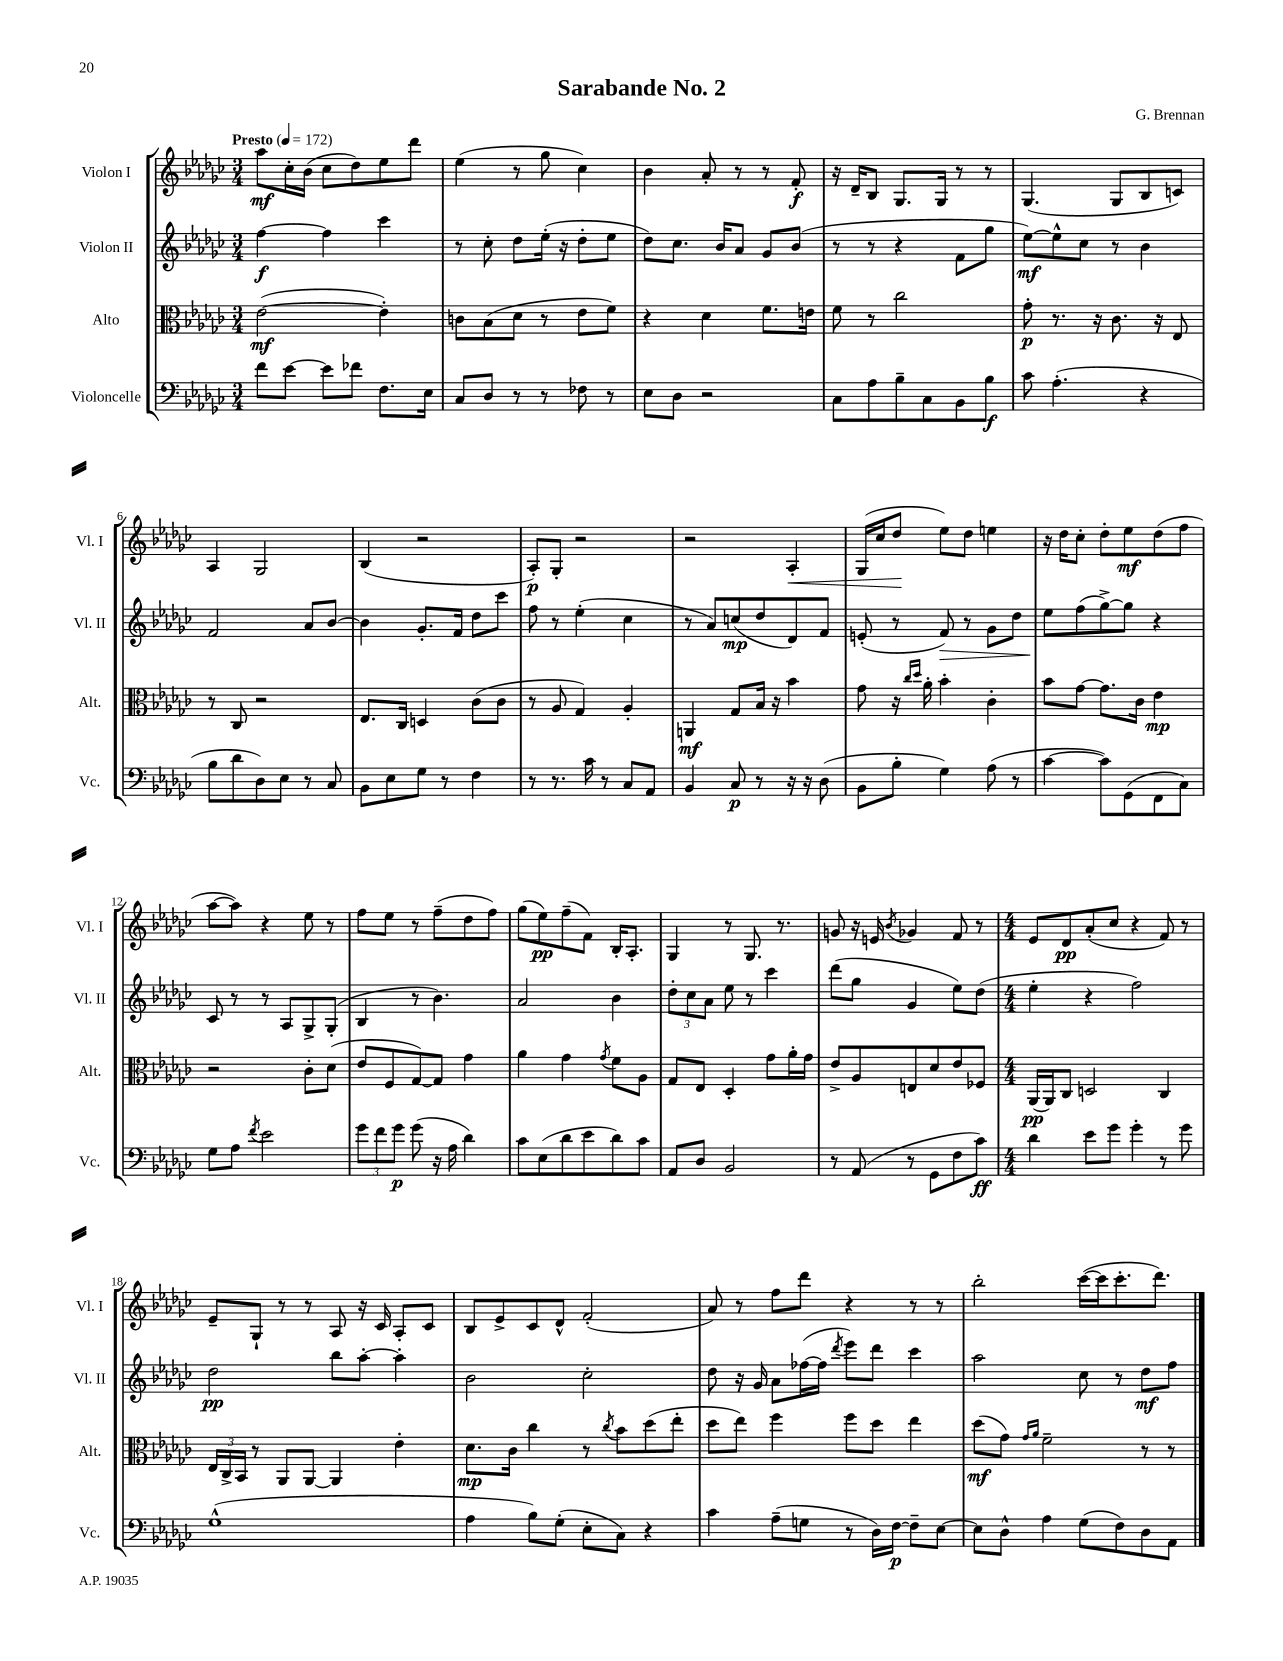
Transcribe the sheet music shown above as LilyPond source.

\header { title = "Sarabande No. 2" composer = "G. Brennan" }
<<
\new StaffGroup <<
\new Staff = "s0" \with { instrumentName = "Violon I" shortInstrumentName = "Vl. I" } {
    \clef treble \key ges \major \numericTimeSignature \time 3/4 \tempo "Presto" 4 = 172
    aes''8\mf ces''16-. bes'16( ces''8 des''8) ees''8 des'''8 |
    ees''4( r8 ges''8 ces''4) |
    bes'4 aes'8-. r8 r8 f'8-.\f |
    r16 des'16-- bes8 ges8. ges16 r8 r8 |
    ges4.( ges8 bes8 c'8) |
    aes4 ges2 |
    bes4( r2 |
    aes8-.\p) ges8-. r2 |
    r2 aes4-.\< |
    ges16( ces''16 des''8\! ees''8) des''8 e''4 |
    r16 des''16 ces''8-. des''8-. ees''8\mf des''8( f''8 |
    aes''8~ aes''8) r4 ees''8 r8 |
    f''8 ees''8 r8 f''8--( des''8 f''8) |
    ges''8( ees''8\pp) f''8--( f'8) bes16-. aes8.-. |
    ges4 r8 ges8. r8. |
    g'8 r16 e'16 \acciaccatura { bes'8 } ges'4 f'8 r8 |
    \numericTimeSignature \time 4/4 ees'8 des'8\pp aes'8-.( ces''8 r4 f'8) r8 |
    ees'8-- ges8-! r8 r8 aes8 r16 ces'16 aes8-. ces'8 |
    bes8 ees'8-> ces'8 des'8-^ f'2-.( |
    aes'8) r8 f''8 des'''8 r4 r8 r8 |
    bes''2-. ces'''16~( ces'''16 ces'''8.-. des'''8.) \bar "|." |
}
\new Staff = "s1" \with { instrumentName = "Violon II" shortInstrumentName = "Vl. II" } {
    \clef treble \key ges \major \numericTimeSignature \time 3/4
    f''4~\f f''4 ces'''4 |
    r8 ces''8-. des''8 ees''16-.( r16 des''8-. ees''8 |
    des''8) ces''8. bes'16 aes'8 ges'8 bes'8( |
    r8 r8 r4 f'8 ges''8 |
    ees''8~\mf) ees''8-^ ces''8 r8 bes'4 |
    f'2 aes'8 bes'8~ |
    bes'4 ges'8.-. f'16 des''8 ces'''8 |
    f''8 r8 ees''4-.( ces''4 |
    r8 aes'8) c''8\mp( des''8 des'8) f'8 |
    e'8-.( r8 f'8\>) r8 ges'8 des''8 |
    ees''8\! f''8( ges''8~->) ges''8 r4 |
    ces'8 r8 r8 aes8 ges8-> ges8-.( |
    bes4 r8 bes'4.) |
    aes'2 bes'4 |
    \tuplet 3/2 { des''8-. ces''8 aes'8 } ees''8 r8 ces'''4 |
    des'''8( ges''8 ges'4 ees''8) des''8( |
    \numericTimeSignature \time 4/4 ees''4-. r4 f''2) |
    des''2\pp bes''8 aes''8~-. aes''4-. |
    bes'2 ces''2-. |
    des''8 r16 ges'16 aes'8 fes''16~( fes''16 \acciaccatura { des'''8 } ees'''8) des'''8 ces'''4 |
    aes''2 ces''8 r8 des''8\mf f''8 \bar "|." |
}
\new Staff = "s2" \with { instrumentName = "Alto" shortInstrumentName = "Alt." } {
    \clef alto \key ges \major \numericTimeSignature \time 3/4
    ees'2~\mf( ees'4-.) |
    c'8 bes8( des'8 r8 ees'8 f'8) |
    r4 des'4 f'8. e'16 |
    f'8 r8 ces''2 |
    ges'8-.\p r8. r16 ces'8. r16 ees8 |
    r8 ces8 r2 |
    ees8. ces16 d4 ces'8( ces'8 |
    r8 aes8 ges4) aes4-. |
    a,4\mf ges8 bes16 r16 bes'4 |
    ges'8 r16 \grace { ces''16 des''16 } aes'16-. bes'4-. ces'4-. |
    bes'8 ges'8~ ges'8. ces'16 ees'4\mp |
    r2 ces'8-. des'8( |
    ees'8 f8 ges8~) ges8 ges'4 |
    aes'4 ges'4 \acciaccatura { ges'8 } f'8 aes8 |
    ges8 ees8 des4-. ges'8 aes'16-. ges'16 |
    ees'8-> aes8 e8 des'8 ees'8 fes8 |
    \numericTimeSignature \time 4/4 aes,16\pp( aes,16) ces8 d2 ces4 |
    \tuplet 3/2 { ees16 ces16-> bes,16 } r8 aes,8 aes,8~ aes,4 ees'4-. |
    des'8.\mp ces'16 ces''4 r8 \acciaccatura { ces''8 } bes'8 des''8( ees''8-. |
    des''8 ees''8) f''4 f''8 des''8 ees''4 |
    des''8\mf( ges'8) \grace { ges'16 aes'16 } f'2-- r8 r8 \bar "|." |
}
\new Staff = "s3" \with { instrumentName = "Violoncelle" shortInstrumentName = "Vc." } {
    \clef bass \key ges \major \numericTimeSignature \time 3/4
    f'8 ees'8~ ees'8 fes'8 f8. ees16 |
    ces8 des8 r8 r8 fes8 r8 |
    ees8 des8 r2 |
    ces8 aes8 bes8-- ces8 bes,8 bes8\f |
    ces'8 aes4.-.( r4 |
    bes8 des'8 des8) ees8 r8 ces8 |
    bes,8 ees8 ges8 r8 f4 |
    r8 r8. ces'16 r8 ces8 aes,8 |
    bes,4 ces8\p r8 r16 r16 des8( |
    bes,8 bes8-. ges4) aes8( r8 |
    ces'4~ ces'8) ges,8( f,8 ces8) |
    ges8 aes8 \acciaccatura { f'8 } ees'2 |
    \tuplet 3/2 { ges'8 f'8 ges'8\p } ges'8( r16 aes16 des'4) |
    ces'8 ees8( des'8 ees'8 des'8) ces'8 |
    aes,8 des8 bes,2 |
    r8 aes,8( r8 ges,8 f8 ces'8\ff) |
    \numericTimeSignature \time 4/4 des'4 ees'8 ges'8 ges'4-. r8 ges'8 |
    ges1-^( |
    aes4 bes8) ges8-.( ees8-. ces8) r4 |
    ces'4 aes8--( g8 r8 des16) f16~\p f8-- ees8~ |
    ees8 des8-^ aes4 ges8( f8) des8 aes,8 \bar "|." |
}
>>
>>
